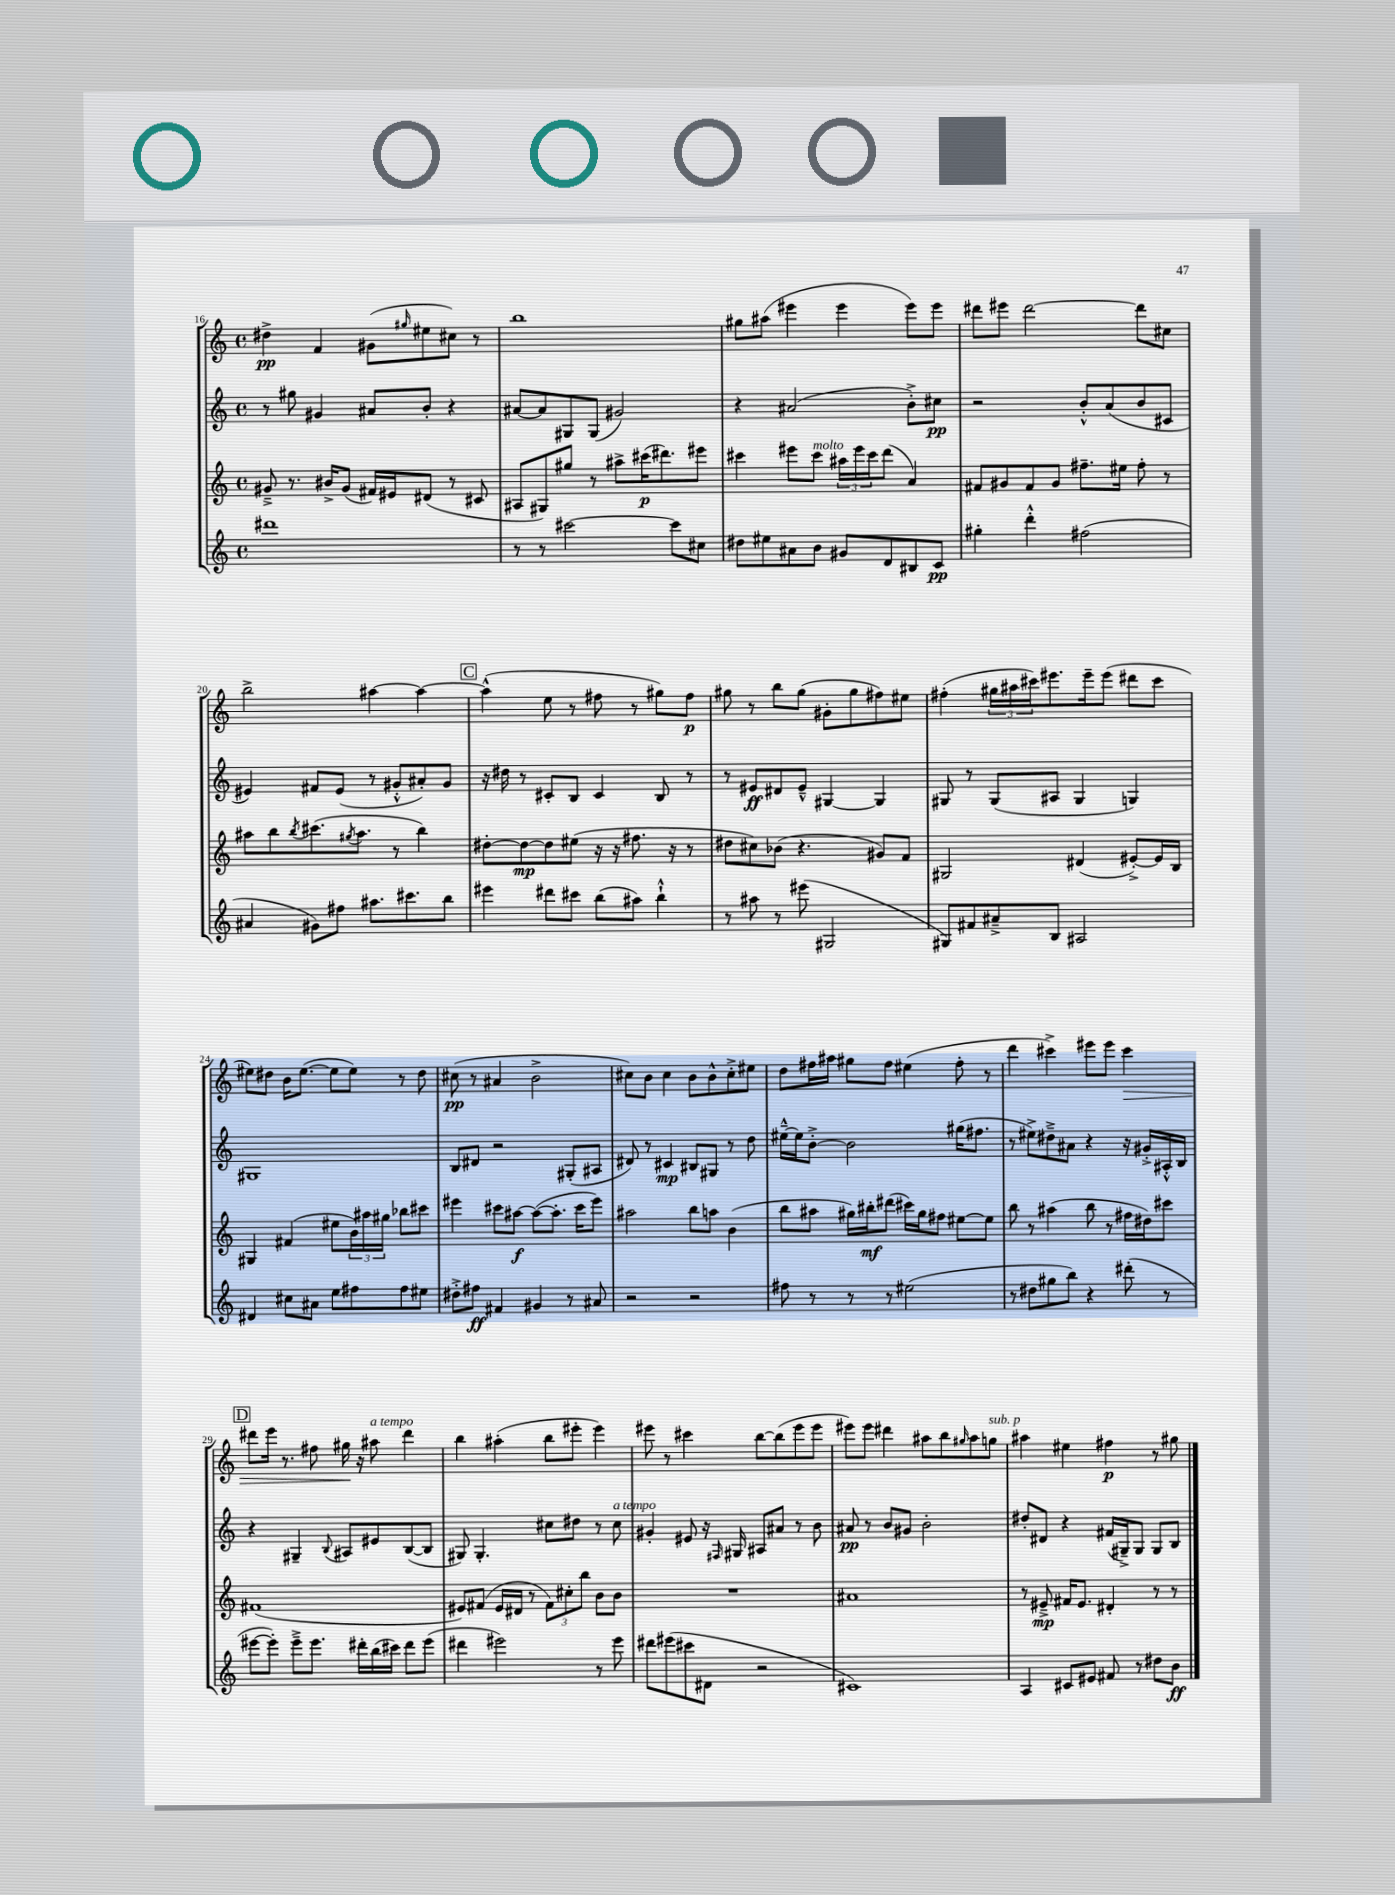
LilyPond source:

<<
\new StaffGroup <<
\new Staff = "s0" {
    \clef treble \key c \major \defaultTimeSignature \time 4/4
    dis''4->\pp f'4 gis'8( \grace { gis''16 } eis''8 cis''8) r8 |
    b''1 |
    gis''8 ais''8( eis'''4 eis'''4 eis'''8) eis'''8 |
    dis'''8 eis'''8 dis'''2~ dis'''8 cis''8 |
    b''2-> ais''4~ ais''4~ |
    \mark \markup { \box "C" } ais''4-^( e''8 r8 fis''8 r8 gis''8) fis''8\p |
    gis''8 r8 b''8 gis''8( gis'8-. gis''8 fis''8) eis''8 |
    fis''4-.( \tuplet 3/2 { gis''16 ais''16 cis'''16) } eis'''8. eis'''16-- eis'''8( dis'''8 cis'''8 |
    eis''8) dis''8 b'16 eis''8.~( eis''8 eis''8) r8 dis''8 |
    cis''8\pp( r8 ais'4 b'2-> |
    cis''8) b'8 cis''4 b'8 b'8-^ cis''8-.-> eis''8 |
    d''8 fis''16 ais''16 gis''8 fis''8 eis''4( fis''8-. r8 |
    d'''4 cis'''4->) eis'''8 eis'''8 cis'''4\> |
    \mark \markup { \box "D" } dis'''8 e'''16 r8. fis''8 gis''16\! r16 ais''8^\markup { \italic "a tempo" } dis'''4 |
    b''4 ais''4-.( b''8 eis'''8-. eis'''4) |
    eis'''8 r8 cis'''4 b''8~ b''8( eis'''8 eis'''8 |
    eis'''8) eis'''8 dis'''4 ais''8 b''8 \grace { gis''16 } ais''8 g''8^\markup { \italic "sub. p" } |
    ais''4 eis''4 fis''4\p r8 gis''8 \bar "|." |
}
\new Staff = "s1" {
    \clef treble \key c \major \defaultTimeSignature \time 4/4
    r8 gis''8 gis'4 ais'8 b'8-. r4 |
    ais'8~ ais'8 gis8 gis8( gis'2) |
    r4 ais'2( b'8-.->) cis''8\pp |
    r2 b'8-.-^ a'8( b'8 cis'8 |
    eis'4) fis'8 eis'8( r8 gis'8-.-^ ais'8-.) gis'8 |
    \mark \markup { \box "C" } r16 dis''16 r8 cis'8-. b8 cis'4 b8 r8 |
    r8 eis'8\ff dis'8 eis'8---^ gis4~ gis4 |
    gis8 r8 gis8( ais8 gis4 g4) |
    gis1 |
    b8 dis'8 r2 gis8-.( ais8 |
    dis'8) r8 cis'4\mp bis8 gis8 r8 d''8 |
    eis''16~---^ eis''16 b'8~-.-> b'2 gis''16( fis''8. |
    r8 eis''8->) dis''8---> ais'8 r4 r16 gis'16-.-> ais16-.-^ b16 |
    \mark \markup { \box "D" } r4 gis4-- \appoggiatura { b8 } ais8 eis'8 b8~( b8 |
    gis8) gis4.-. cis''8 dis''8 r8 cis''8^\markup { \italic "a tempo" } |
    gis'4-. eis'8 r16 \grace { fis16 } gis16 ais8 ais'8 r8 b'8 |
    ais'8\pp r8 b'8 gis'8 b'2-. |
    dis''8-. dis'8 r4 fis'16( gis16--->) gis8 gis8 b8 \bar "|." |
}
\new Staff = "s2" {
    \clef treble \key c \major \defaultTimeSignature \time 4/4
    gis'8---> r8. bis'16-> gis'8( fis'16) eis'16 dis'8( r8 cis'8 |
    ais8 gis8) gis''8 r8 ais''8-> cis'''16\p( dis'''8.) eis'''8 |
    cis'''4 eis'''8 cis'''8^\markup { \italic "molto" } \tuplet 3/2 { ais''16 eis'''16 cis'''16 } d'''8( a'4) |
    fis'8 gis'8 fis'8 gis'8 fis''8.-- eis''16 fis''8-. r8 |
    ais''8 b''8 \acciaccatura { b''8 } cis'''8.( \acciaccatura { gis''8 } ais''8. r8 b''4) |
    \mark \markup { \box "C" } dis''8~-. dis''8~\mp dis''8 eis''8( r16 r16 fis''8. r16 r8 |
    dis''8 cis''8) bes'8( r4. gis'8) f'8 |
    gis2 dis'4( eis'8~-.->) eis'16 b16 |
    gis4 fis'4( eis''8 \tuplet 3/2 { b'16) ais''16 gis''16 } bes''8 cis'''8 |
    eis'''4 cis'''8 ais''8~\f ais''8~( ais''8.-. cis'''16 eis'''8) |
    ais''2 b''8 a''8 b'4( |
    b''8 ais''8 gis''16) bis''16-.\mf dis'''8( cis'''16) gis''16 fis''8 eis''8~ eis''8 |
    b''8 r8 ais''4( b''8 r8 fis''16 dis''16) cis'''8 |
    \mark \markup { \box "D" } fis'1( |
    eis'8) fis'8( eis'16 dis'16 r8 \tuplet 3/2 { fis'8) cis''8-. b''8 } b'8 b'8 |
    R1 |
    ais'1 |
    r8 eis'8--->\mp fis'16 eis'8. dis'4-. r8 r8 \bar "|." |
}
\new Staff = "s3" {
    \clef treble \key c \major \defaultTimeSignature \time 4/4
    dis'''1 |
    r8 r8 cis'''2~ cis'''8 cis''8 |
    dis''8 eis''8 ais'8 b'8 gis'8 d'8 bis8 c'8\pp |
    gis''4-. d'''4-.-^ fis''2( |
    ais'4 gis'8) fis''8 ais''8. cis'''8. b''8 |
    \mark \markup { \box "C" } eis'''4 dis'''8 cis'''8 b''8( ais''8) b''4-!-^ |
    r8 ais''8 r8 eis'''8( gis2 |
    gis8) fis'8 ais'8---> b8 ais2 |
    dis'4 cis''8 ais'8 e''8 fis''8 fis''8 eis''8 |
    dis''8-.-> fis''8\ff fis'4 gis'4 r8 ais'8 |
    r2 r2 |
    fis''8 r8 r8 r8 eis''2( |
    r8 dis''8 gis''8 b''8) r4 dis'''8-.( r8 |
    \mark \markup { \box "D" } eis'''8~ eis'''8-.) eis'''8---> eis'''8. dis'''16-. b''16( cis'''16) dis'''8 eis'''8( |
    dis'''4 eis'''2) r8 eis'''8 |
    dis'''8 eis'''8( cis'''8 dis'8 r2 |
    cis'1) |
    a4 cis'8 eis'8 fis'8 r8 dis''8 b'8\ff \bar "|." |
}
>>
>>
\layout { \context { \Score currentBarNumber = #16 } }
